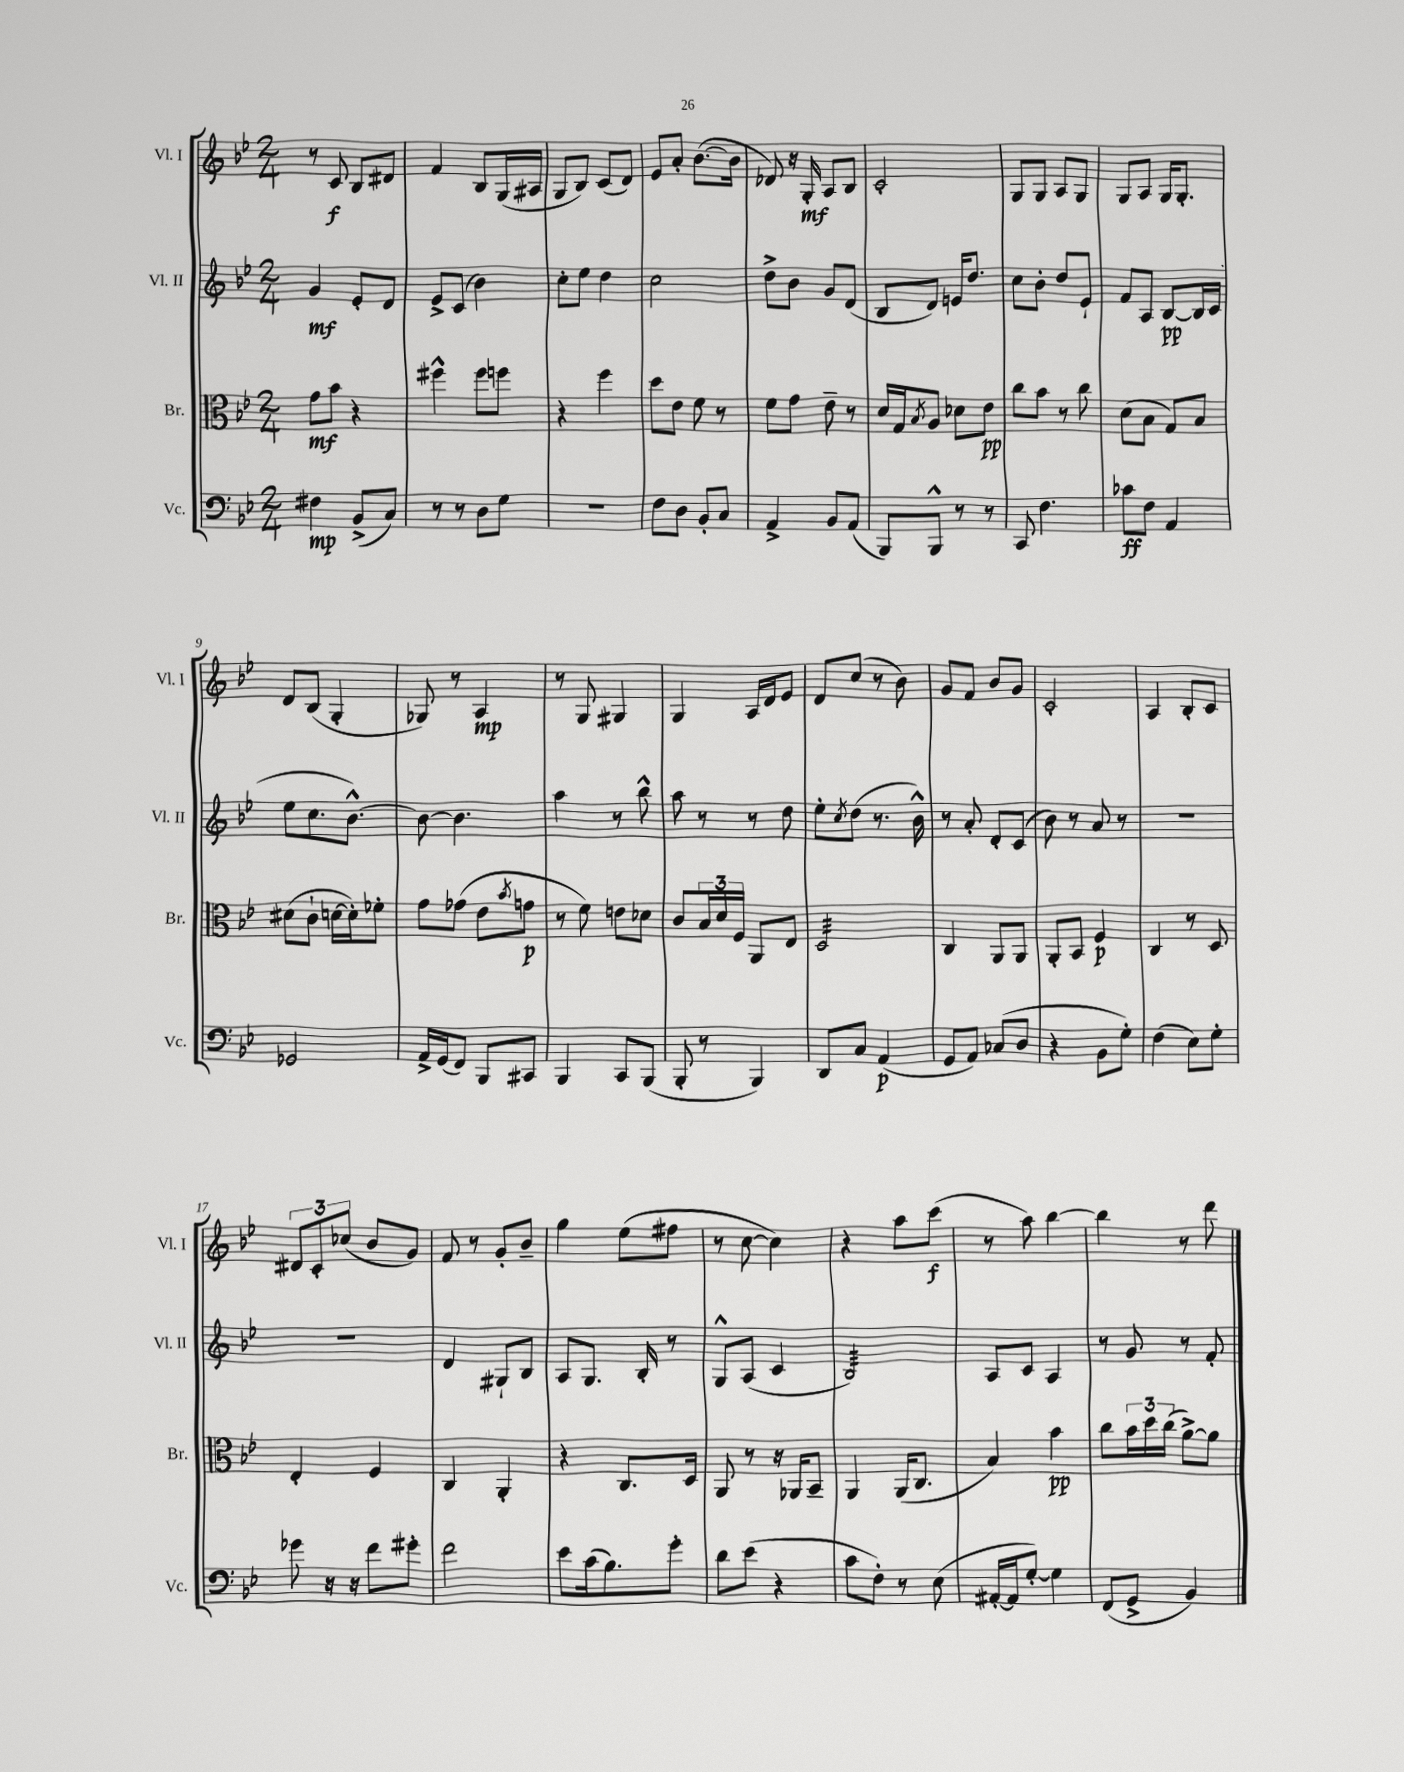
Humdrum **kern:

**kern	**kern	**kern	**kern
*staff4	*staff3	*staff2	*staff1
*clefF4	*clefC3	*clefG2	*clefG2
*k[b-e-]	*k[b-e-]	*k[b-e-]	*k[b-e-]
*M2/4	*M2/4	*M2/4	*M2/4
4F#	8g	4g	8r
.	8b-	.	8c
(8BB-^	4r	8e-'	8B-
8C)	.	8d	8d#
=	=	=	=
8r	4ff#^^	8e-^	4f
8r	.	(8c	.
8D	8ff#	4b-)	8B-
8G	8ff	.	(16G
.	.	.	16A#
=	=	=	=
2r	4r	8cc'	8G
.	.	8ee-	8B-)
.	4ff	4dd	(8c
.	.	.	8d)
=	=	=	=
8F	8dd	2cc	8e-
8D	8e-	.	8a'
8BB-'	8f	.	([8.b-
8C	8r	.	.
.	.	.	16b-]
=	=	=	=
4AA^	8f	8dd^	8d-)
.	8g	8b-	16r
.	.	.	16G'
8BB-	8e-~	8g	8A
(8AA	8r	(8d	8B-
=	=	=	=
8BBB-)	16d	8B-	2c'
.	16G	.	.
.	8qB-	.	.
8BBB-^^	8A	8d)	.
8r	8d-	16e	.
.	.	8.dd	.
8r	8e-	.	.
=	=	=	=
8CC	8cc	8cc	8G
4.F	8b-	8b-'	8G
.	8r	8dd	8A
.	8cc	8e-`	8G
=	=	=	=
8c-	(8d	8f	8G
8F	8B-	8A	8A
4AA	8G)	[8B-	16G
.	.	.	8.G'
.	8B-	16B-]	.
.	.	(16c	.
=	=	=	=
2GG-	(8d#	8ee-	8d
.	8c`	8.cc	(8B-
.	[16d	.	4G'
.	16d'])	[8.b-^^)	.
.	8f-'	.	.
=	=	=	=
16AA^	8g	8b-_	8G-)
(16GG	.	.	.
8FF)	(8g-	4.b-]	8r
8BBB-	8e-	.	4A
.	8qb-	.	.
8CC#	8g	.	.
=	=	=	=
4BBB-	8r	4aa	8r
.	8f)	.	8G
8CC	8e	8r	4G#
(8BBB-	8d-	8bb-^^	.
=	=	=	=
8BBB-'	8c	8aa	4G
8r	24B-	8r	.
.	24d	.	.
.	24F	.	.
4BBB-)	8AA	8r	16A
.	.	.	16d
.	8E-	8dd	8e-
=	=	=	=
8DD	2D	8ee-'	8d
.	.	8qcc	.
8C	.	(8dd	(8cc
(4AA	.	8.r	8r
.	.	.	8b-)
.	.	16b-^^)	.
=	=	=	=
8GG	4C	8r	8g
8AA)	.	8a'	8f
(8C-	8AA	8d'	8b-
8D	8AA	(8c	8g
=	=	=	=
4r	8AA'	8b-)	2c'
.	8BB-	8r	.
8BB-	4F	8a	.
8G')	.	8r	.
=	=	=	=
(4F	4C	2r	4A
8E-)	8r	.	8B-'
8G'	8D	.	8c
=	=	=	=
8g-	4E-'	2r	12d#
.	.	.	12c'
16r	.	.	.
.	.	.	(12cc-
16r	.	.	.
8f	4F	.	8b-
8g#'	.	.	8g)
=	=	=	=
2f	4C	4d	8f
.	.	.	8r
.	4AA'	8G#`	8g'
.	.	8B-	8b-~
=	=	=	=
8e-	4r	8A	4gg
(16c	.	8.G	.
8.B-)	.	.	.
.	8.C	.	(8ee-
.	.	16B-'	.
8g'	.	8r	8ff#
.	16D	.	.
=	=	=	=
8d	8AA	8G^^	8r
(8e-	8r	(8A	[8cc
4r	16r	4c	4cc])
.	16AA-	.	.
.	8BB-~	.	.
=	=	=	=
8c	4AA	2B-)	4r
8F')	.	.	.
8r	(16AA	.	8aa
.	8.C	.	.
(8E-	.	.	(8ccc
=	=	=	=
[16AA#'	4B-)	8A	8r
16AA#]	.	.	.
[8G')	.	8c	8aa)
4G]	4b-	4A	[4bb-
=	=	=	=
(8FF	8cc	8r	4bb-]
8GG^	24b-	8g	.
.	24dd	.	.
.	(24cc	.	.
4BB-)	[8a^)	8r	8r
.	8a]	8f'	8ddd
==	==	==	==
*-	*-	*-	*-
